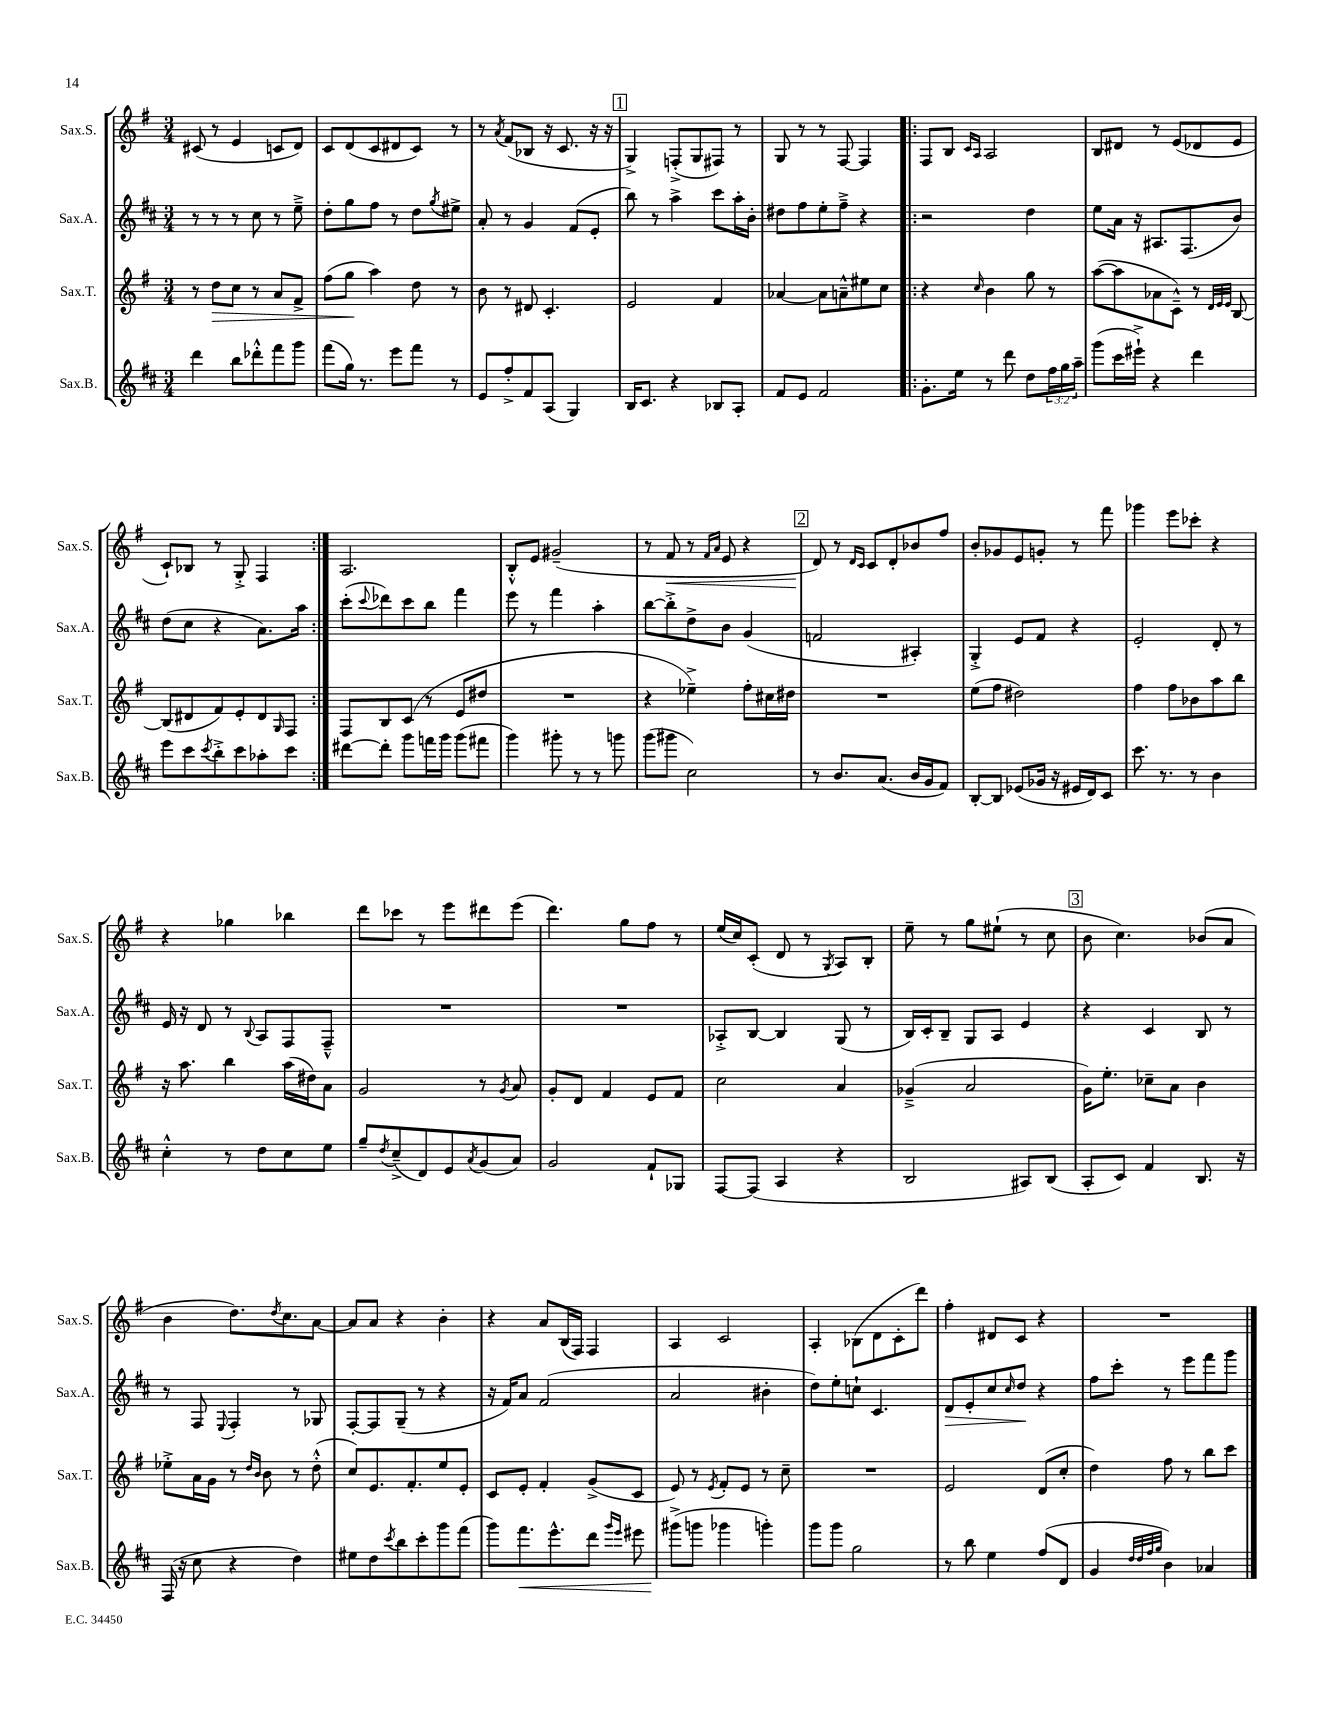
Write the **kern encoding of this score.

**kern	**dynam	**kern	**dynam	**kern	**dynam	**kern	**dynam
*part4	*part4	*part3	*part3	*part2	*part2	*part1	*part1
*staff4	*staff4	*staff3	*staff3	*staff2	*staff2	*staff1	*staff1
*I"Sax.B.	*	*I"Sax.T.	*	*I"Sax.A.	*	*I"Sax.S.	*
*I'Sax.B.	*	*I'Sax.T.	*	*I'Sax.A.	*	*I'Sax.S.	*
*clefG2	*	*clefG2	*	*clefG2	*	*clefG2	*
*k[f#c#]	*	*k[f#]	*	*k[f#c#]	*	*k[f#]	*
*M3/4	*	*M3/4	*	*M3/4	*	*M3/4	*
=143	=143	=143	=143	=143	=143	=143	=143
4ddd\	.	8r	.	8r	.	(8c#X/	.
!	!	!	!LO:HP:b	!	!	!	!
.	.	8dd\L	>	8r	.	8r	.
8bb\L	.	8cc\J	.	8r	.	4e/	.
8ddd-X'^^\	.	8r	.	8cc#\	.	.	.
8fff#\	.	8a/L	.	8r	.	8cn/L	.
8ggg\J	.	8f#^/J	.	8ee~^\	.	8d/J)	.
=144	=144	=144	=144	=144	=144	=144	=144
(8fff#\L	.	(8ff#\L	.	8dd'\L	.	8c/L	.
16gg\Jk)	.	8gg\J	.	8gg\	.	(8d/	.
8.r	.	.	.	.	.	.	.
.	.	4aa\)	]	8ff#\J	.	8c/	.
8eee\L	.	.	.	8r	.	8d#X/	.
8fff#\J	.	8dd\	.	8dd\L	.	8c/J)	.
.	.	.	.	8qgg/	.	.	.
8r	.	8r	.	8ee#X^\J	.	8r	.
=145	=145	=145	=145	=145	=145	=145	=145
8e/L	.	8b\	.	8a'/	.	8r	.
.	.	.	.	.	.	8qa/	.
8ff#'^/	.	8r	.	8r	.	(8f#/L	.
8f#/	.	8d#X/	.	4g/	.	8B-X/J	.
(8A/J	.	4.c'/	.	.	.	16r	.
.	.	.	.	.	.	8.c/	.
4G/)	.	.	.	(8f#/L	.	.	.
.	.	.	.	8e'/J	.	16r	.
.	.	.	.	.	.	16r	.
!!LO:REH:place=s1:t=1
=146	=146	=146	=146	=146	=146	=146	=146
16B/KL	.	2e/	.	8bb\)	.	4G^/)	.
8.c#/J	.	.	.	.	.	.	.
.	.	.	.	8r	.	.	.
4r	.	.	.	4aa^\	.	(8Fn'^/L	.
.	.	.	.	.	.	8G/	.
8B-X/L	.	4f#/	.	8ccc#\L	.	8F#X/J)	.
8A'/J	.	.	.	16aa'\L	.	8r	.
.	.	.	.	16b'\JJ	.	.	.
=147	=147	=147	=147	=147	=147	=147	=147
8f#/L	.	[4a-X/	.	8dd#X\L	.	8G/	.
8e/J	.	.	.	8ff#\	.	8r	.
2f#/	.	8a-\L]	.	8ee'\	.	8r	.
.	.	8an~^^\	.	8ff#~^\J	.	[8F#/	.
.	.	8ee#X\	.	4r	.	4F#/]	.
.	.	8cc\J	.	.	.	.	.
=148!|:	=148!|:	=148!|:	=148!|:	=148!|:	=148!|:	=148!|:	=148!|:
8.g'\L	.	4r	.	2r	.	8F#/L	.
.	.	.	.	.	.	8B/J	.
16ee\Jk	.	.	.	.	.	.	.
.	.	.	.	.	.	16qqc/LL	.
.	.	16qqcc/	.	.	.	16qqA/JJ	.
8r	.	4b\	.	.	.	2A/	.
8ddd\	.	.	.	.	.	.	.
8dd\L	.	8gg\	.	4dd\	.	.	.
24ff#\L	.	8r	.	.	.	.	.
24gg\	.	.	.	.	.	.	.
24aa~\JJ	.	.	.	.	.	.	.
=149	=149	=149	=149	=149	=149	=149	=149
(8ggg\L	.	([8aa\L	.	8ee\L	.	8B/L	.
16ccc#\L	.	8aa\]	.	16a\Jk	.	8d#X/J	.
16eee#X`^\JJ)	.	.	.	16r	.	.	.
4r	.	8a-X\	.	8.A#X/L	.	8r	.
.	.	8c~^^\J)	.	.	.	(8e/L	.
.	.	.	.	(8.F#/	.	.	.
4ddd\	.	8r	.	.	.	8d-X/	.
.	.	32qqd/LLL	.	.	.	.	.
.	.	32qqe/	.	.	.	.	.
.	.	32qqe/JJJ	.	.	.	.	.
.	.	[8B/	.	8b/J)	.	8e/J	.
!!LO:LB:g=z
=150	=150	=150	=150	=150	=150	=150	=150
8eee\L	.	(8B/L]	.	(8dd\L	.	8c`/L)	.
8ccc#\	.	8d#X/	.	8cc#\J	.	8B-X/J	.
8qccc#/	.	.	.	.	.	.	.
8bb'^\	.	8f#/)	.	4r	.	8r	.
8ccc#\	.	8e'/	.	.	.	8G'^/	.
8aa-X'\	.	8d#/	.	8.a\L)	.	4F#/	.
.	.	16qqG/	.	.	.	.	.
8ccc#\J	.	8F#/J	.	.	.	.	.
.	.	.	.	16aa\Jk	.	.	.
=151:|!	=151:|!	=151:|!	=151:|!	=151:|!	=151:|!	=151:|!	=151:|!
[8ddd#X\L	.	8F#/L	.	(8ccc#'\L	.	2.A/	.
.	.	.	.	8qqccc#/	.	.	.
8ddd#'\J]	.	8B/	.	8ddd-X\)	.	.	.
8ggg\L	.	(8c/J	.	8ccc#\	.	.	.
16fffn\L	.	8r	.	8bb\J	.	.	.
16ggg\JJ	.	.	.	.	.	.	.
(8ggg\L	.	8e/L	.	4fff#\	.	.	.
8fff#X\J	.	8dd#X/J	.	.	.	.	.
=152	=152	=152	=152	=152	=152	=152	=152
4ggg\)	.	2.r	.	8eee\	.	8B'^^/L	.
.	.	.	.	8r	.	8e/J	.
8ggg#X'\	.	.	.	4fff#\	.	(2g#X~/	.
8r	.	.	.	.	.	.	.
8r	.	.	.	4aa'\	.	.	.
8gggn\	.	.	.	.	.	.	.
=153	=153	=153	=153	=153	=153	=153	=153
(8ggg\L	.	4r	.	[8bb\L	.	8r	.
!	!	!	!	!	!	!	!LO:HP:b
8ggg#X\J	.	.	.	8bb'^\]	.	8f#/	<
2cc#\)	.	4ee-X~^\)	.	8dd^\	.	8r	.
.	.	.	.	.	.	16qqf#/LL	.
.	.	.	.	.	.	16qqa/JJ	.
.	.	.	.	8b\J	.	8e/	.
.	.	8ff#'\L	.	(4g/	.	4r	.
.	.	16cc#X\L	.	.	.	.	.
.	.	16dd#X\JJ	.	.	.	.	.
!!LO:REH:place=s1:t=2
=154	=154	=154	=154	=154	=154	=154	=154
8r	.	2.r	.	2fn/	.	8d/)	.
8.b/L	.	.	.	.	.	8r	[
.	.	.	.	.	.	16qqd/LL	.
.	.	.	.	.	.	16qqc/JJ	.
.	.	.	.	.	.	8c/L	.
(8.a/J	.	.	.	.	.	.	.
.	.	.	.	.	.	8d'/	.
16b/LL	.	.	.	4A#X'/)	.	8b-X/	.
16g/J	.	.	.	.	.	.	.
8f#/J)	.	.	.	.	.	8ff#/J	.
=155	=155	=155	=155	=155	=155	=155	=155
[8B'/L	.	(8ee\L	.	4G'^/	.	8b'/L	.
8B/J]	.	8ff#\J	.	.	.	8g-X/	.
(8e-X/L	.	2dd#X\)	.	8e/L	.	8e/	.
16g-X/Jk	.	.	.	8f#/J	.	8gn'/J	.
16r	.	.	.	.	.	.	.
16e#X/LL	.	.	.	4r	.	8r	.
16d/J)	.	.	.	.	.	.	.
8c#/J	.	.	.	.	.	8fff#\	.
=156	=156	=156	=156	=156	=156	=156	=156
8.ccc#\	.	4ff#\	.	2e'/	.	4ggg-X\	.
8.r	.	.	.	.	.	.	.
.	.	8ff#\L	.	.	.	8eee\L	.
8r	.	8b-X\	.	.	.	8ccc-X'\J	.
4b\	.	8aa\	.	8d'/	.	4r	.
.	.	8bb\J	.	8r	.	.	.
!!LO:LB:g=z
=157	=157	=157	=157	=157	=157	=157	=157
4cc#'^^\	.	16r	.	16e/	.	4r	.
.	.	8.aa\	.	16r	.	.	.
.	.	.	.	8d/	.	.	.
8r	.	4bb\	.	8r	.	4gg-X\	.
.	.	.	.	8qqB/	.	.	.
8dd\L	.	.	.	8A/L	.	.	.
8cc#\	.	(16aa\LL	.	8F#/	.	4bb-X\	.
.	.	16dd#X\J)	.	.	.	.	.
8ee\J	.	8a\J	.	8F#~^^/J	.	.	.
=158	=158	=158	=158	=158	=158	=158	=158
8gg~/L	.	2g/	.	2.r	.	8ddd\L	.
8qdd/	.	.	.	.	.	.	.
(8cc#~^/	.	.	.	.	.	8ccc-X\J	.
8d/)	.	.	.	.	.	8r	.
8e/	.	.	.	.	.	8eee\L	.
8qa/	.	.	.	.	.	.	.
(8g/	.	8r	.	.	.	8ddd#X\	.
.	.	8qg/	.	.	.	.	.
8a/J)	.	8a/	.	.	.	(8eee\J	.
=159	=159	=159	=159	=159	=159	=159	=159
2g/	.	8g'/L	.	2.r	.	4.ddd\)	.
.	.	8d/J	.	.	.	.	.
.	.	4f#/	.	.	.	.	.
.	.	.	.	.	.	8gg\L	.
8f#`/L	.	8e/L	.	.	.	8ff#\J	.
8G-X/J	.	8f#/J	.	.	.	8r	.
=160	=160	=160	=160	=160	=160	=160	=160
[8F#/L	.	2cc\	.	8A-X'^/L	.	(16ee/LL	.
.	.	.	.	.	.	16cc/J)	.
(8F#/J]	.	.	.	[8B/J	.	(8c'/J	.
4A/	.	.	.	4B/]	.	8d/	.
.	.	.	.	.	.	8r	.
.	.	.	.	.	.	8qG/	.
4r	.	4a/	.	(8G/	.	8A/L)	.
.	.	.	.	8r	.	8B'/J	.
=161	=161	=161	=161	=161	=161	=161	=161
2B/	.	(4g-X~^/	.	16B/LL)	.	8ee~\	.
.	.	.	.	16c#'/J	.	.	.
.	.	.	.	8B~/J	.	8r	.
.	.	2a/	.	8G/L	.	8gg\L	.
.	.	.	.	8A/J	.	(8ee#X`\J	.
8A#X/L)	.	.	.	4e/	.	8r	.
(8B/J	.	.	.	.	.	8cc\	.
!!LO:REH:place=s1:t=3
=162	=162	=162	=162	=162	=162	=162	=162
8A'/L	.	16g\KL)	.	4r	.	8b\	.
.	.	8.ee'\J	.	.	.	.	.
8c#/J)	.	.	.	.	.	4.cc\)	.
4f#/	.	8cc-X~\L	.	4c#/	.	.	.
.	.	8a\J	.	.	.	.	.
8.B/	.	4b\	.	8B/	.	(8b-X/L	.
.	.	.	.	8r	.	8a/J	.
16r	.	.	.	.	.	.	.
!!LO:LB:g=z
=163	=163	=163	=163	=163	=163	=163	=163
(16F#/	.	8ee-X'^\L	.	8r	.	4b\	.
16r	.	.	.	.	.	.	.
8cc#\	.	16a\L	.	8F#/	.	.	.
.	.	16g\JJ	.	.	.	.	.
.	.	.	.	8qqE/	.	.	.
4r	.	8r	.	4F#'/	.	8.dd\L)	.
.	.	16qqdd/LL	.	.	.	.	.
.	.	16qqb/JJ	.	.	.	.	.
.	.	8b\	.	.	.	.	.
.	.	.	.	.	.	8qdd/	.
.	.	.	.	.	.	8.cc\	.
4dd\)	.	8r	.	8r	.	.	.
.	.	(8dd'^^\	.	8G-X/	.	[8a\J	.
=164	=164	=164	=164	=164	=164	=164	=164
8ee#X\L	.	8cc/L)	.	[8F#'/L	.	8a/L]	.
8dd\	.	8.e/	.	8F#/]	.	8a/J	.
8qccc#/	.	.	.	.	.	.	.
8bb\	.	.	.	(8G~/J	.	4r	.
.	.	8.f#'/	.	.	.	.	.
8ccc#'\	.	.	.	8r	.	.	.
8ggg\	.	8ee/	.	4r	.	4b'\	.
(8fff#\J	.	8e'/J	.	.	.	.	.
=165	=165	=165	=165	=165	=165	=165	=165
8ggg\L)	.	8c/L	.	16r	.	4r	.
.	.	.	.	16f#/KL)	.	.	.
!	!LO:HP:b	!	!	!	!	!	!
8.fff#\	<	8e'/J	.	8a/J	.	.	.
.	.	4f#'/	.	(2f#/	.	8a/L	.
8.eee^^\	.	.	.	.	.	.	.
.	.	.	.	.	.	(16B/L	.
.	.	.	.	.	.	16F#/JJ)	.
8ddd\J	.	(8g^/L	.	.	.	4F#/	.
16qqggg/LL	.	.	.	.	.	.	.
16qqeee/JJ	.	.	.	.	.	.	.
8eee#X\	.	8c/J	.	.	.	.	.
=166	=166	=166	=166	=166	=166	=166	=166
(8ggg#X^\L	.	8e/)	.	2a/	.	4A/	.
8gggn\J	[	8r	.	.	.	.	.
.	.	8qe/	.	.	.	.	.
4ggg-X\	.	8f#'/L	.	.	.	2c/	.
.	.	8e/J	.	.	.	.	.
4gggn'\)	.	8r	.	4b#X'\	.	.	.
.	.	8cc~\	.	.	.	.	.
=167	=167	=167	=167	=167	=167	=167	=167
8ggg\L	.	2.r	.	8dd\L)	.	4A'/	.
8ggg\J	.	.	.	8ee'\	.	.	.
2gg\	.	.	.	8ccn`\J	.	(8B-X\L	.
.	.	.	.	4.c#/	.	8d\	.
.	.	.	.	.	.	8c'\	.
.	.	.	.	.	.	8ddd\J)	.
=168	=168	=168	=168	=168	=168	=168	=168
!	!	!	!	!	!LO:HP:b	!	!
8r	.	2e/	.	8d/L	>	4ff#'\	.
8bb\	.	.	.	8e'/	.	.	.
4ee\	.	.	.	8cc#/	.	8d#X/L	.
.	.	.	.	16qqcc#/	.	.	.
.	.	.	.	8dd/J	.	8c/J	.
(8ff#/L	.	(8d/L	.	4r	]	4r	.
8d/J	.	8cc'/J	.	.	.	.	.
=169	=169	=169	=169	=169	=169	=169	=169
4g/	.	4dd\)	.	8ff#\L	.	2.r	.
.	.	.	.	8ccc#'\J	.	.	.
32qqdd/LLL	.	.	.	.	.	.	.
32qqdd/	.	.	.	.	.	.	.
32qqff#/	.	.	.	.	.	.	.
32qqgg/JJJ	.	.	.	.	.	.	.
4b\)	.	8ff#\	.	8r	.	.	.
.	.	8r	.	8eee\L	.	.	.
4a-X/	.	8bb\L	.	8fff#\	.	.	.
.	.	8ccc\J	.	8ggg\J	.	.	.
==	==	==	==	==	==	==	==
*-	*-	*-	*-	*-	*-	*-	*-
